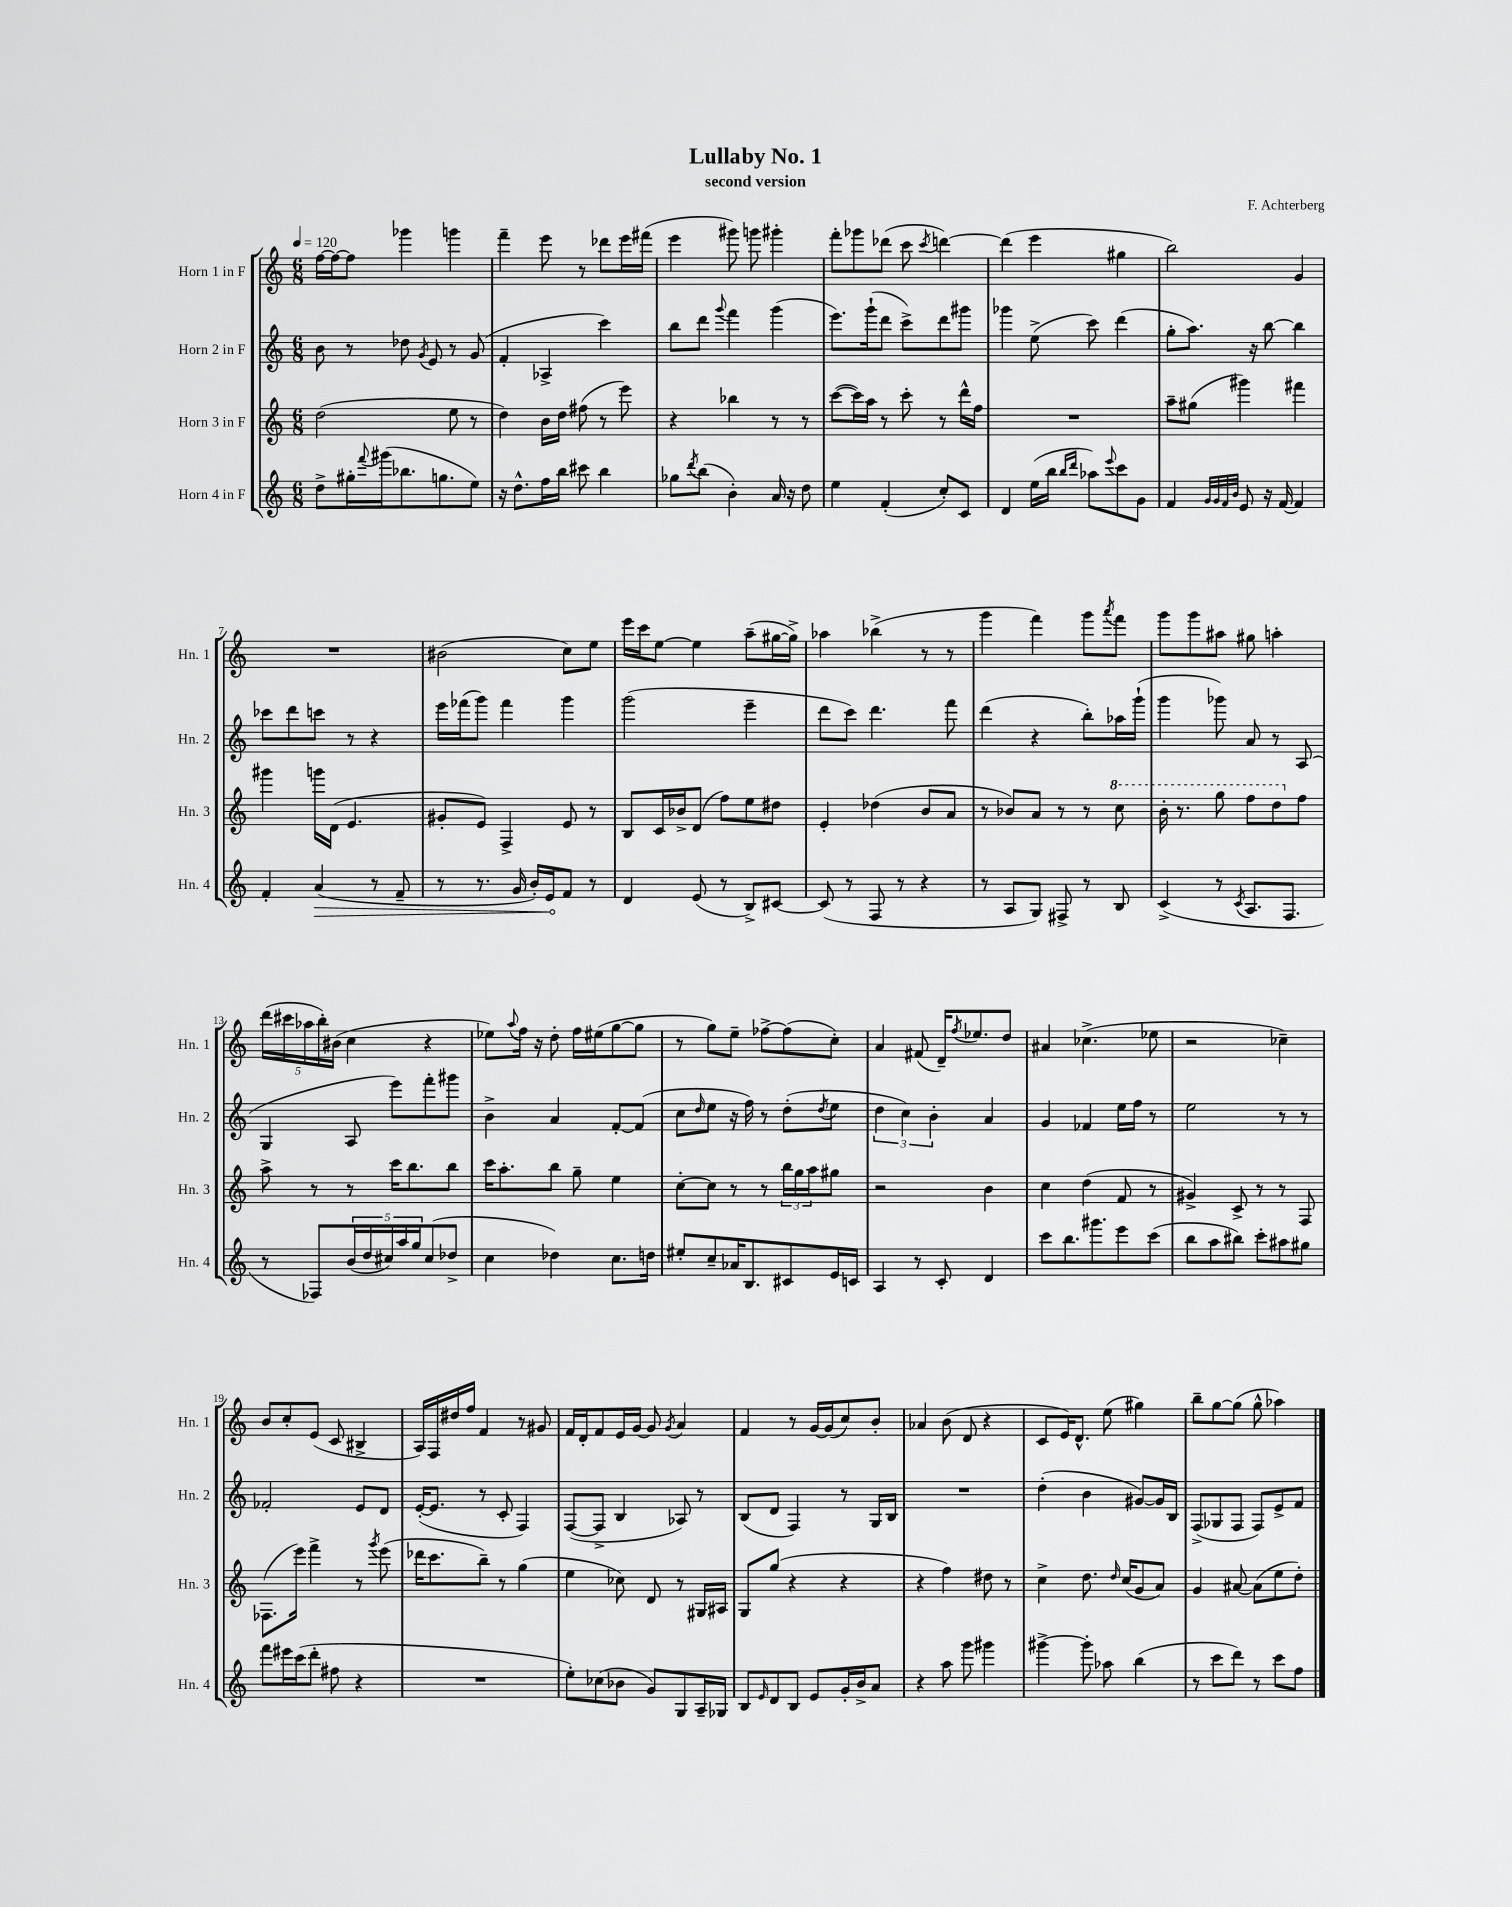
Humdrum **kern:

**kern	**dynam	**kern	**kern	**kern
*part4	*part4	*part3	*part2	*part1
*staff4	*staff4	*staff3	*staff2	*staff1
*I"Horn 4 in F	*	*I"Horn 3 in F	*I"Horn 2 in F	*I"Horn 1 in F
*I'Hn. 4	*	*I'Hn. 3	*I'Hn. 2	*I'Hn. 1
*clefG2	*	*clefG2	*clefG2	*clefG2
*k[]	*	*k[]	*k[]	*k[]
*M6/8	*	*M6/8	*M6/8	*M6/8
*MM120	*	*MM120	*MM120	*MM120
=1	=1	=1	=1	=1
8dd^\L	.	(2dd\	8b\	[16ff\LL
.	.	.	.	16ff\J_
16gg#X'\L	.	.	8r	8ff\J]
8qqfff/	.	.	.	.
(16ggg#X\J	.	.	.	.
8.bb-X\	.	.	8dd-X\	4ggg-X\
.	.	.	8qg/	.
.	.	.	8e/	.
8.ggn\	.	.	.	.
.	.	8ee\	8r	4gggn\
8ee\J)	.	8r	(8g/	.
=2	=2	=2	=2	=2
16r	.	4dd\)	4f'/	4fff~\
8.dd^^\L	.	.	.	.
16ff\L	.	16b\LL	4A-X^/	8eee\
16bb\JJ	.	16dd\JJ	.	.
8ccc#X\	.	(8ff#X\	.	8r
4bb\	.	8r	4ccc\)	8ddd-X\L
.	.	8eee\)	.	16eee\L
.	.	.	.	(16fff#X\JJ
=3	=3	=3	=3	=3
8gg-X\L	.	4r	8bb\L	4eee\
8qddd/	.	.	.	.
(8bb\J	.	.	8ddd\J	.
.	.	.	8qqggg/	.
4b'\)	.	4bb-X\	4fff\	8ggg#X\)
.	.	.	.	8gggn\
16a/	.	8r	(4ggg\	4ggg#X'\
16r	.	.	.	.
8dd\	.	8r	.	.
=4	=4	=4	=4	=4
4ee\	.	([8ccc\L	8.eee\L)	8fff'\L
.	.	16ccc\L])	.	8ggg-X\
.	.	16aa\JJ	(16ggg`\k	.
(4f'/	.	8r	8ddd\J	(8ddd-X\J
.	.	8ccc'\	8ccc^\L)	8ccc\
.	.	.	.	8qccc/
8cc'/L)	.	8r	8ddd\	[4dddn\)
8c/J	.	16ddd^^\LL	8ggg#X\J	.
.	.	16ff\JJ	.	.
=5	=5	=5	=5	=5
4d/	.	2.r	4ggg-X\	(4ddd\]
(16ee\LL	.	.	(8ee^\	4eee\
16bb\JJ	.	.	.	.
16qqbb/LL	.	.	.	.
16qqddd/JJ	.	.	.	.
8aa-X\L)	.	.	8ccc\)	.
8qqeee/	.	.	.	.
8ccc\	.	.	(4ddd\	4gg#X\
8g\J	.	.	.	.
=6	=6	=6	=6	=6
4f/	.	8aa~\L	8gg'\L	2bb\)
.	.	(8gg#X\J	8.aa\J)	.
32qqg/LLL	.	.	.	.
32qqg/	.	.	.	.
32qqf/	.	.	.	.
32qqb/JJJ	.	.	.	.
8e/	.	4ggg#X\)	.	.
.	.	.	16r	.
16r	.	.	[8bb\	.
[16f/	.	.	.	.
4f/]	.	4fff#X\	4bb\]	4g/
!!LO:LB:g=z
=7	=7	=7	=7	=7
4f'/	.	4ggg#X\	8ccc-X\L	2.r
.	.	.	8ddd\	.
!	!LO:HP:b	!	!	!
(4a/	>	16gggn\LL	8cccn\J	.
.	.	(16d\JJ	.	.
.	.	4.e/	8r	.
8r	.	.	4r	.
8f~/	.	.	.	.
=8	=8	=8	=8	=8
8r	.	8g#X'/L	16eee\LL	(2b#X\
.	.	.	(16fff-X\J	.
8.r	.	8e/J)	8ggg\J)	.
.	.	4F^/	4fff-\	.
16g/	.	.	.	.
16b'/LL)	.	.	.	.
16e/J	.	.	.	.
8f/J	]	8e/	4ggg\	8cc\L)
8r	.	8r	.	8ee\J
=9	=9	=9	=9	=9
4d/	.	8B/L	(2ggg\	16eee\LL
.	.	.	.	16ccc\J
.	.	16c/L	.	[8ee\J
.	.	16b-X^/J	.	.
(8e/	.	(8d/J	.	4ee\]
8r	.	8ff\L)	.	.
8B^/L)	.	8ee\	4eee~\	(8aa~\L
[8c#X/J	.	8dd#X\J	.	[16gg#X\L
.	.	.	.	16gg#^\JJ])
=10	=10	=10	=10	=10
(8c#/]	.	4e'/	8ddd\L	4aa-X\
8r	.	.	8ccc\J)	.
8F/	.	(4dd-X\	4.ddd\	(4bb-X^\
8r	.	.	.	.
4r	.	8b/L	.	8r
.	.	8a/J	8fff\	8r
=11	=11	=11	=11	=11
8r	.	8r	(4ddd\	4ggg\
8A/L	.	8b-X/L)	.	.
8G/J)	.	8a/J	4r	4fff\)
8F#X^/	.	8r	.	.
8r	.	8r	8bb'\L)	8ggg\L
.	.	.	.	8qaaa/
*	*	*8va	*	*
8B/	.	8ccc\	16aa-X\L	8fff\J
.	.	.	(16ggg`\JJ	.
=12	=12	=12	=12	=12
(4c^/	.	16bb'\	4ggg\	8ggg\L
.	.	8.r	.	.
.	.	.	.	8ggg\
8r	.	8ggg\	8ggg-X\)	8aa#X\J
8qc/	.	.	.	.
8.A/L	.	8fff\L	8a/	8gg#X\
.	.	8ddd\	8r	4aan'\
8.F/J	.	.	.	.
*	*	*X8va	*	*
.	.	8ff\J	(8A/	.
!!LO:LB:g=z
=13	=13	=13	=13	=13
8r	.	8aa^\	4G/	(20ddd\LL
.	.	.	.	20ccc#X\
.	.	.	.	20aa-X\
8F-X/L)	.	8r	.	.
.	.	.	.	20bb'\)
.	.	.	.	(20b#X\JJ
(20b/L	.	8r	8A/	4cc\
20dd/	.	.	.	.
20cc#X/)	.	.	.	.
.	.	16ccc\KL	8eee\L)	.
20aa/	.	.	.	.
.	.	8.bb\	.	.
20gg/J	.	.	.	.
(8cc#/	.	.	8fff'\	4r
8dd-X^/J	.	8bb\J	8ggg#X\J	.
=14	=14	=14	=14	=14
4cc\	.	16ccc\KL	4b^\	8ee-X\L)
.	.	8.aa'\	.	.
.	.	.	.	8qqaa/
.	.	.	.	16ff\Jk
.	.	.	.	16r
4dd-X\)	.	8bb\J	4a/	8dd'\
.	.	8gg~\	.	16ff\LL
.	.	.	.	(16ee#X\J
8.cc\L	.	4ee\	[8f'/L	[8gg\
.	.	.	(8f/J]	8gg\J]
16ddn\Jk	.	.	.	.
=15	=15	=15	=15	=15
8ee#X'/L	.	[8cc'\L	8cc\L	8r
.	.	.	16qqdd/	.
8cc~/	.	8cc\J]	8ee\J	8gg\L)
16a-X/K	.	8r	16r	8ee~\J
8.B/	.	.	16ff\)	.
.	.	8r	8r	[8ff-X^\L
8c#X/	.	24bb\LL	(8dd'\L	(8ff-\]
.	.	24gg\	.	.
.	.	24aa\J	.	.
.	.	.	8qdd/	.
16e/L	.	8gg#X\J	8ee\J	8cc'\J)
16cn/JJ	.	.	.	.
=16	=16	=16	=16	=16
4A/	.	2r	6dd\	4a/
.	.	.	6cc\)	.
8r	.	.	.	(8f#X/
.	.	.	6b'\	.
8c'/	.	.	.	16d~/KL)
.	.	.	.	8qff/
.	.	.	.	8.ee-X/
4d/	.	4b\	4a/	.
.	.	.	.	8dd/J
=17	=17	=17	=17	=17
8ccc\L	.	4cc\	4g/	4a#X/
8.bb\	.	.	.	.
.	.	(4dd\	4f-X/	(4.cc-X^\
8.ggg#X\	.	.	.	.
8eee\	.	8f/	16ee\LL	.
.	.	.	16ff\JJ	.
(8ccc\J	.	8r	8r	8ee-X\
=18	=18	=18	=18	=18
8bb\L	.	4g#X^/)	2ee\	2r
8aa\	.	.	.	.
8bb#X\J)	.	8c^/	.	.
8ccc'\L	.	8r	.	.
8aa#X\	.	8r	8r	4cc-X~\)
8gg#X\J	.	8F/	8r	.
!!LO:LB:g=z
=19	=19	=19	=19	=19
8fff\L	.	(8.F-X\L	2f-X'/	8b/L
16eee#X\L	.	.	.	8cc'/
(16ccc\J	.	16eee\Jk)	.	.
8ddd'\J	.	4fff^\	.	(8e/J
8ff#X\	.	.	.	8c/
4r	.	8r	8e/L	4B#X^/
.	.	8qggg/	.	.
.	.	(8eee\	8d/J	.
=20	=20	=20	=20	=20
2.r	.	16ddd-X\KL	([16e'/KL	16A/LL)
.	.	8.ccc\	8.e/J]	16F/
.	.	.	.	16dd#X/
.	.	.	.	16ff/JJ
.	.	8bb~\J)	8r	4f/
.	.	8r	8c'/	.
.	.	(4gg\	4F/)	8r
.	.	.	.	8g#X/
=21	=21	=21	=21	=21
8ee'\L)	.	4ee\	([8F/L	16f/LL
.	.	.	.	16d'/J
(8cc-X\	.	.	8F^/J]	8f/
8b-X\J	.	8cc-X\)	4B/	16e/L
.	.	.	.	[16g/JJ
8g/L)	.	8d/	.	8g/]
.	.	.	.	8qg/
8G/	.	8r	8A-X/)	4a/
16A~/L	.	16G#X/LL	8r	.
16G-X/JJ	.	16A#X/JJ	.	.
=22	=22	=22	=22	=22
8B/L	.	8G/L	(8B/L	4f/
16qqe/	.	.	.	.
8d/	.	(8gg/J	8d/J	.
8B/J	.	4r	4F/)	8r
8e/L	.	.	.	[16g/LL
.	.	.	.	(16g/J]
16g'/L	.	4r	8r	8cc/)
16b^/J	.	.	.	.
8a/J	.	.	16G/LL	8b'/J
.	.	.	16B/JJ	.
=23	=23	=23	=23	=23
4r	.	4r	2.r	4a-X/
8aa\	.	4ff\)	.	(8b\
8ggg\	.	.	.	8d/
4ggg#X\	.	8dd#X\	.	4r
.	.	8r	.	.
=24	=24	=24	=24	=24
[4ggg#X^\	.	4cc^\	(4dd'\	8c/L
.	.	.	.	16e/K)
.	.	.	.	8.d^^/J
8ggg#'\]	.	8.dd\	4b\	.
8aa-X\	.	.	.	(8ee\
.	.	16qqdd/	.	.
.	.	(16cc/KL	.	.
(4bb\	.	8g/	[8g#X/L)	4gg#X\)
.	.	8a/J)	16g#/L]	.
.	.	.	16B/JJ	.
=25	=25	=25	=25	=25
8r	.	4g/	(8F^/L	8bb~\L
8ccc\L	.	.	8G-X/	[8gg\
8ddd\J)	.	[8a#X/	8F/J	(8gg\J]
8r	.	(8a#\L]	8F/L)	8gg^^\
8ccc\L	.	8ee\	8e^/	4aa-X\)
8ff\J	.	8dd'\J)	8f/J	.
==	==	==	==	==
*-	*-	*-	*-	*-
